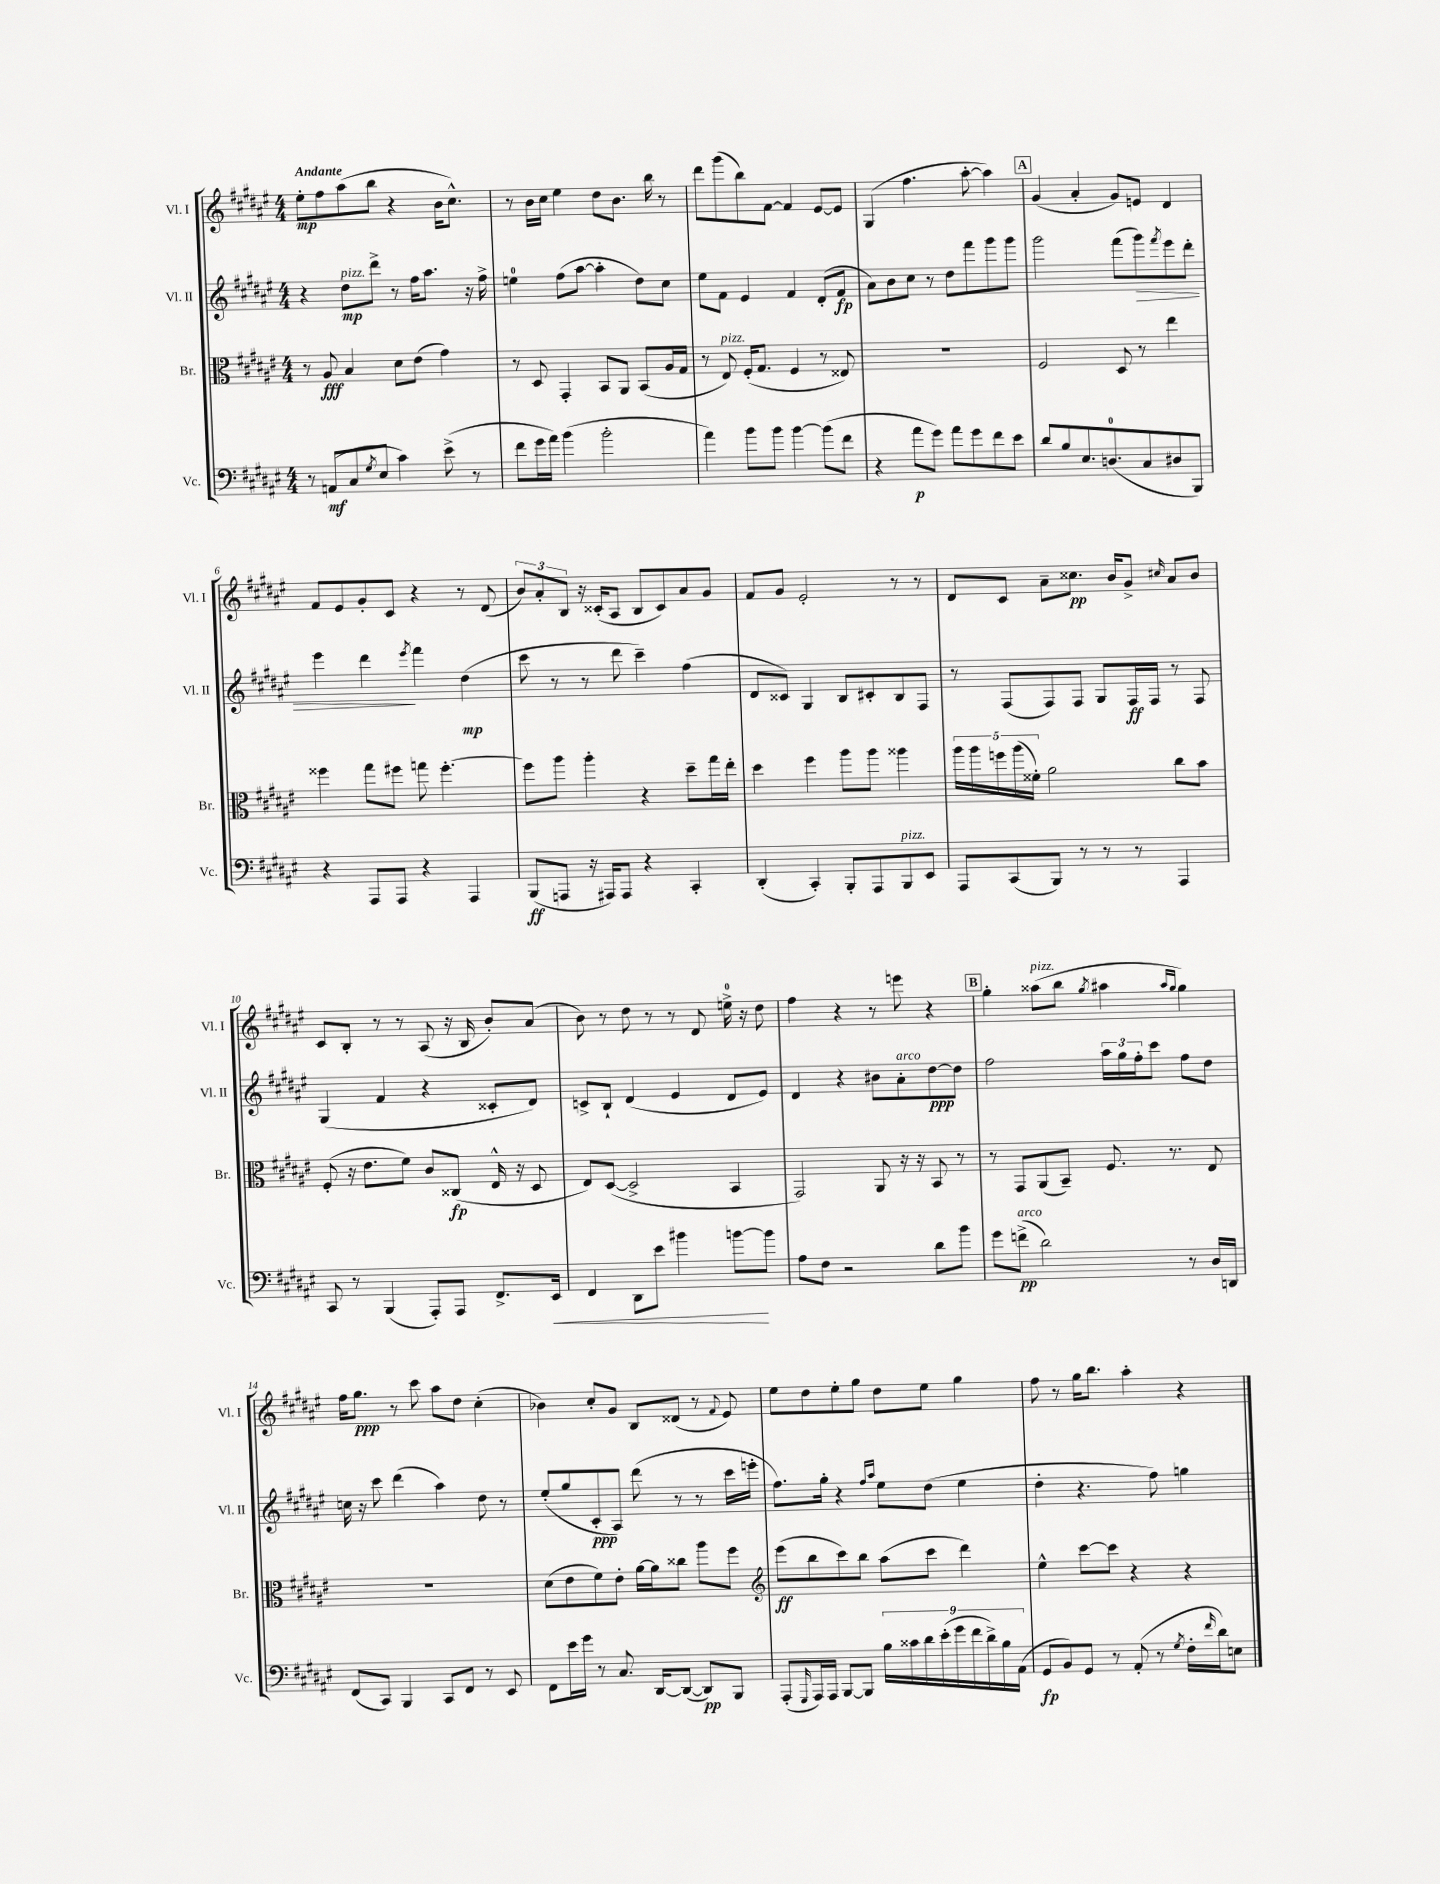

**kern	**kern	**kern	**kern
*staff4	*staff3	*staff2	*staff1
*clefF4	*clefC3	*clefG2	*clefG2
*k[f#c#g#d#a#e#]	*k[f#c#g#d#a#e#]	*k[f#c#g#d#a#e#]	*k[f#c#g#d#a#e#]
*M4/4	*M4/4	*M4/4	*M4/4
8r	8r	4r	8ee#'
(8AA	8A#	.	8ff#
8C#	4B	8dd#	(8aa#
8qG#	.	.	.
8E#	.	8ddd#^	8bb
4c#)	8d#	8r	4r
.	(8e#	16ff#	.
.	.	8.aa#	.
(8e#^	4g#)	.	16b
.	.	.	8.cc#^^)
8r	.	16r	.
.	.	16ff#^	.
=	=	=	=
8f#	8r	4ee	8r
16g#	8D#	.	16b
16a#)	.	.	16cc#
(4b	4GG#'	(8ff#	4ee#
.	.	[8aa#	.
2b'	8BB	4aa#']	8dd#
.	8AA#	.	8.b
.	(8BB	8dd#)	.
.	.	.	16bb
.	16A#	8cc#	8r
.	16G#	.	.
=	=	=	=
4a#)	8r	8ee#	8ddd#
.	8E#)	8f#	(8ggg#
8b	(16F#'	4e#	8bb)
.	8.G#	.	.
8b	.	.	[8f#
[4b	4F#	4f#	4f#]
(8b]	8r	(8d#'	[8e#
8f#	8E##)	8f#	8e#]
=	=	=	=
4r	1r	8a#)	(4G#
.	.	8b	.
8a#	.	8cc#	4.ff#
8g#)	.	8r	.
8a#	.	8dd#	.
8g#	.	8fff#	[8aa#'
8f#	.	8ggg#	4aa#])
8e#	.	8ggg#	.
=	=	=	=
8d#	2F#	2ggg#	(4g#
8B	.	.	.
8.E#	.	.	4a#'
(8.D	.	.	.
.	8D#	(8fff#	8g#)
8C#	8r	8ggg#)	8e
.	.	8qfff#	.
8D#	4ee#	8eee#	4d#
8BBB)	.	8ddd#'	.
=	=	=	=
4r	4ff##	4eee#	8f#
.	.	.	8e#
8AAA#	8gg#	4ddd#	8g#'
8AAA#	8ff#	.	8c#
.	.	8qeee#	.
4r	8gg	4fff#	4r
.	[4.ff#'	.	.
4AAA#	.	(4dd#	8r
.	.	.	(8d#
=	=	=	=
(8BBB	8ff#]	8ccc#	12b)
.	.	.	12a#'
8AAA	8aa#	8r	.
.	.	.	12B
16r	4aa#'	8r	16r
16AAA#)	.	.	(16c##'
8AAA#	.	8ddd#	8A#
4r	4r	4ccc#~)	8B
.	.	.	8c##)
4CC#'	8dd#~	(4ff#	8a#
.	16gg#	.	8g#
.	16ee#'	.	.
=	=	=	=
(4DD#'	4dd#	8d#	8f#
.	.	8c##)	8g#
4CC#')	4ff#	4G#	2e#'
8BBB'	8aa#	8B	.
8AAA#	8aa#	8c#'	.
8BBB	4aa##	8B	8r
8EE#	.	8F#	8r
=	=	=	=
8AAA#	20aa#	8r	8d#
.	20aa#	.	.
.	20ff	.	.
(8CC#	.	(8F#	8c#
.	(20aa#	.	.
.	20f##')	.	.
8BBB)	2a#	8F#)	8a#~
8r	.	8F#	8.cc##
8r	.	8G#	.
.	.	.	16b
8r	.	16F#	8g#^
.	.	16F#	.
.	.	.	16qqcc#
4AAA#	8cc#	8r	8a#
.	8b	8F#	8b
=	=	=	=
8CC#	(8F#'	(4G#	8c#
8r	16r	.	8B'
.	8.e#	.	.
(4BBB	.	4f#	8r
.	8f#)	.	8r
8AAA#')	8c#	4r	(8A#
8AAA#	(8C##	.	16r
.	.	.	16B
8.FF#^	16E#^^	8c##'	8b')
.	16r	.	.
.	8D#	8d#)	(8a#
16EE#	.	.	.
=	=	=	=
4FF#	8E#)	8c^	8b)
.	([8D#	8B`	8r
8DD#	2D#^]	(4d#	8dd#
8e#	.	.	8r
4b#	.	4e#	8r
.	.	.	8d#
[8b	4BB	8d#	16ee^
.	.	.	16r
8b]	.	8e#)	8dd#
=	=	=	=
8A#	2GG#)	4d#	4ff#
8F#	.	.	.
2r	.	4r	4r
.	8AA#	8b#	8r
.	16r	8a#'	8eee
.	16r	.	.
8d#	8BB	[8dd#	4r
8b	8r	8dd#]	.
=	=	=	=
8g#	8r	2ff#	4gg#'
(8f^	8GG#	.	.
2d#)	(8AA#	.	(8aa##
.	8BB~)	.	8bb
.	.	.	8qgg#
.	8.F#	24aa#	4aa#
.	.	24gg#	.
.	.	24ff#'	.
.	.	8ccc#	.
.	8.r	.	.
.	.	.	16qqaa#
.	.	.	16qqgg#
8r	.	8ff#	4gg#)
16D#	8E#	8dd#	.
16DD	.	.	.
=	=	=	=
(8FF#	1r	16cc	16ff#
.	.	16r	8.gg#
8CC#)	.	8ccc#	.
4BBB	.	(4ddd#	8r
.	.	.	8ccc#
8CC#	.	4aa#)	8aa#
8FF#	.	.	8dd#
8r	.	8dd#	(4cc#'
8EE#	.	8r	.
=	=	=	=
8FF#	(8d#	(8ee#'	4b-)
16e#	8e#	8gg#	.
16g#	.	.	.
8r	8f#)	8c#'	8cc#'
8.C#	8e#'	8A#)	8g#
.	[16a#	(8ddd#	8B
[16DD#	16a#]	.	.
(8DD#_	8cc##	8r	(8d##
8DD#])	8aa#	8r	8r
.	.	.	8qqf#
8BBB	8ff#	16ccc#	8e#)
.	.	16eee'	.
=	=	=	=
*	*clefG2	*	*
(8AAA#'	(8eee#	8.ff#)	8ee#
16qqGGG#	.	.	.
16AAA#)	8bb	.	8dd#
16AAA#	.	16gg#'	.
[8BBB	8ccc#)	4r	8ee#'
8BBB]	8bb	.	8gg#
.	.	16qqff#	.
.	.	16qqaa#	.
18B	(8aa#	8ee#	8dd#
18c##	.	.	.
18d#	.	.	.
.	8ccc#	(8dd#	8ee#
(18e#'	.	.	.
18g#	.	.	.
.	4ddd#)	4ee#	4gg#
18f#	.	.	.
18d#^)	.	.	.
18B	.	.	.
(18AA#	.	.	.
=	=	=	=
8GG#	4ee#^^	4dd#'	8ff#
8BB)	.	.	8r
8GG#	[8ccc#	4.r	16gg#
.	.	.	8.bb
8r	8ccc#]	.	.
(8AA#'	4r	.	4aa#'
8r	.	8ff#)	.
8qG#	.	.	.
16F#'	4r	4gg	4r
16qqf#	.	.	.
16d#)	.	.	.
8E	.	.	.
==	==	==	==
*-	*-	*-	*-
